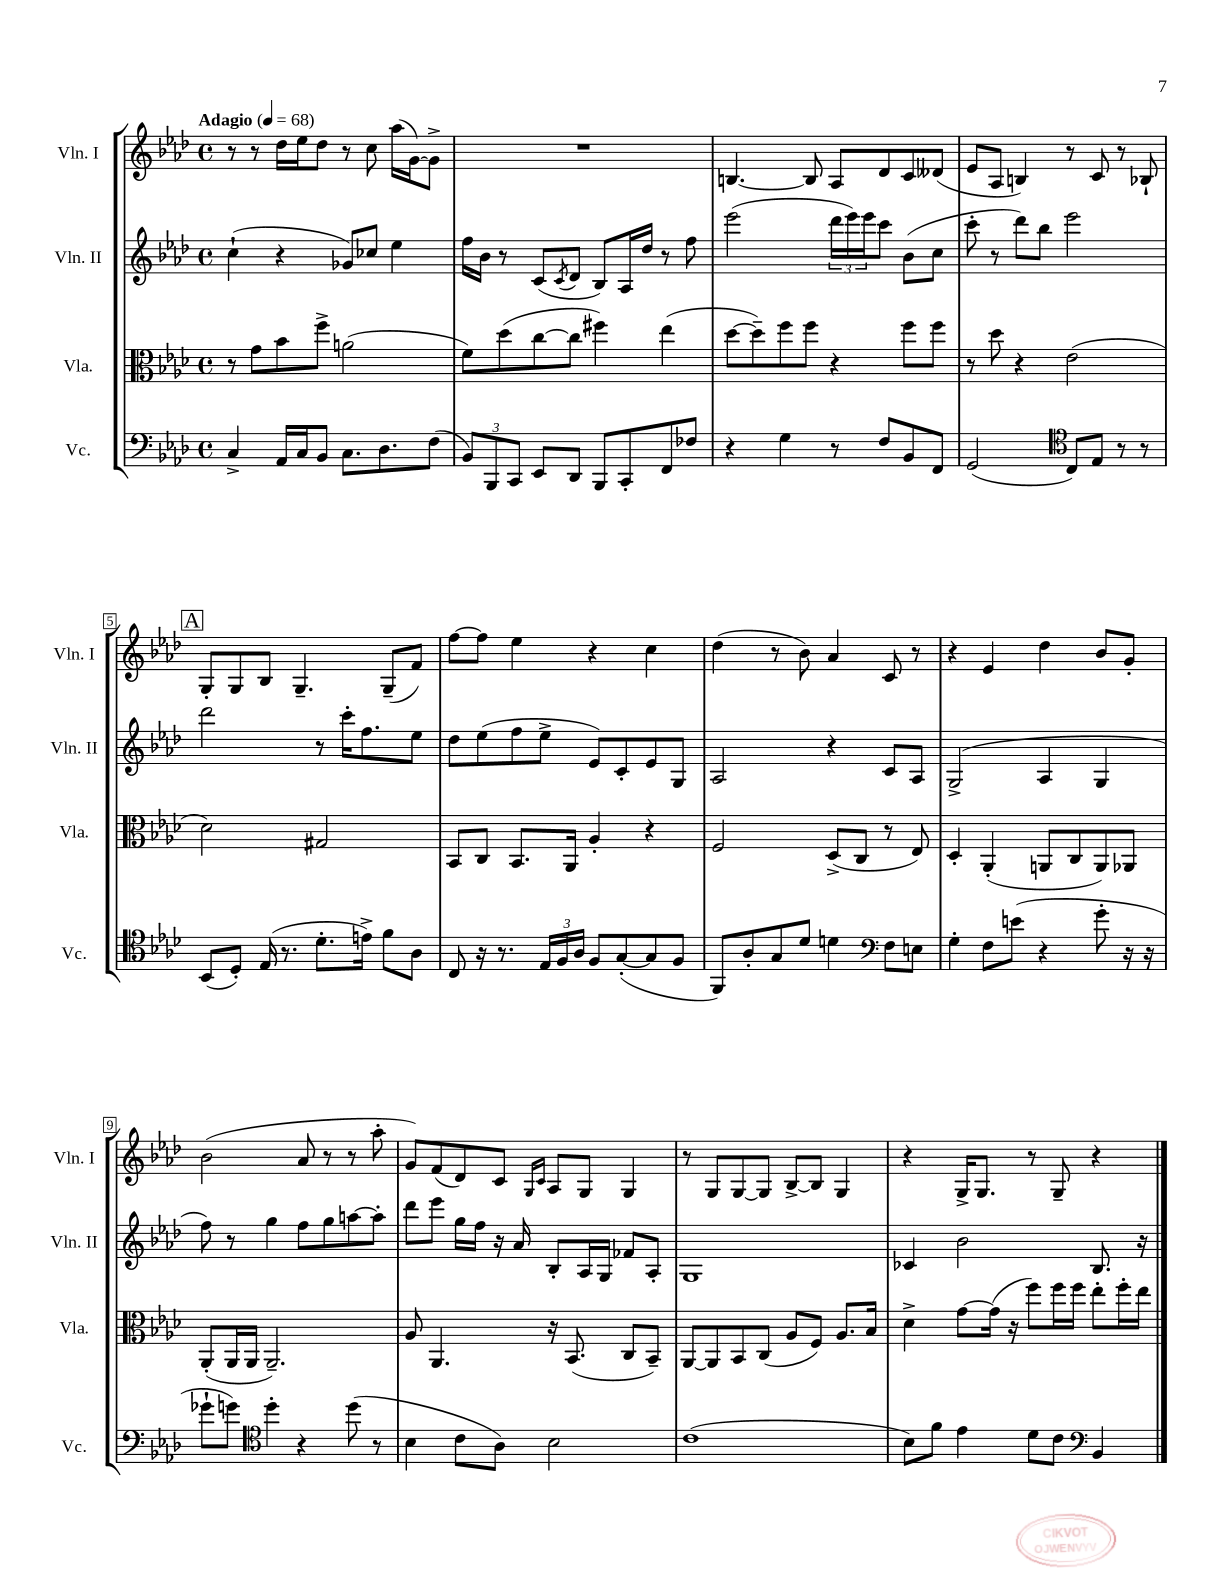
<<
\new StaffGroup <<
\new Staff = "s0" \with { instrumentName = "Vln. I" shortInstrumentName = "Vln. I" } {
    \clef treble \key aes \major \defaultTimeSignature \time 4/4 \tempo "Adagio" 4 = 68
    r8 r8 des''16 ees''16 des''8 r8 c''8 aes''16( g'16~) g'8-> |
    R1 |
    b4.~ b8 aes8 des'8 c'8 deses'8( |
    ees'8 aes8 b4) r8 c'8 r8 bes8-! |
    \mark \markup { \box "A" } g8-. g8 bes8 g4.-- g8--( f'8) |
    f''8~ f''8 ees''4 r4 c''4 |
    des''4( r8 bes'8) aes'4 c'8 r8 |
    r4 ees'4 des''4 bes'8 g'8-. |
    bes'2( aes'8 r8 r8 aes''8-. |
    g'8) f'8( des'8) c'8 \grace { g16 c'16 } aes8 g8 g4 |
    r8 g8 g8~ g8 bes8~-> bes8 g4 |
    r4 g16-> g8. r8 g8-- r4 \bar "|." |
}
\new Staff = "s1" \with { instrumentName = "Vln. II" shortInstrumentName = "Vln. II" } {
    \clef treble \key aes \major \defaultTimeSignature \time 4/4
    c''4-!( r4 ges'8) ces''8 ees''4 |
    f''16 bes'16 r8 c'8( \acciaccatura { c'8 } des'8 bes8) aes16 des''16 r8 f''8 |
    ees'''2( \tuplet 3/2 { des'''16 ees'''16) ees'''16 } c'''8 bes'8( c''8 |
    c'''8-. r8 des'''8) bes''8 ees'''2 |
    \mark \markup { \box "A" } des'''2 r8 c'''16-. f''8. ees''8 |
    des''8 ees''8( f''8 ees''8-> ees'8) c'8-. ees'8 g8 |
    aes2 r4 c'8 aes8 |
    g2->( aes4 g4 |
    f''8) r8 g''4 f''8 g''8 a''8~ a''8-. |
    des'''8 ees'''8 g''16 f''16 r16 aes'16 bes8-. aes16 g16 fes'8 aes8-. |
    g1 |
    ces'4 bes'2 bes8. r16 \bar "|." |
}
\new Staff = "s2" \with { instrumentName = "Vla." shortInstrumentName = "Vla." } {
    \clef alto \key aes \major \defaultTimeSignature \time 4/4
    r8 g'8 bes'8 f''8-> a'2( |
    f'8) des''8( c''8~ c''8 fis''4) ees''4( |
    des''8~ des''8--) f''8 f''8 r4 f''8 f''8 |
    r8 des''8 r4 ees'2( |
    \mark \markup { \box "A" } des'2) gis2 |
    bes,8 c8 bes,8. aes,16 aes4-. r4 |
    f2 des8->( c8 r8 ees8) |
    des4-. aes,4-.( a,8 c8 a,8) aes,8 |
    aes,8-.( aes,16 aes,16 aes,2.--) |
    aes8 aes,4. r16 bes,8.( c8 bes,8--) |
    aes,8~ aes,8 bes,8 c8( aes8 f8) aes8. bes16 |
    des'4-> g'8~ g'16( r16 f''8) f''16 f''16 ees''8-. f''16-. ees''16 \bar "|." |
}
\new Staff = "s3" \with { instrumentName = "Vc." shortInstrumentName = "Vc." } {
    \clef bass \key aes \major \defaultTimeSignature \time 4/4
    c4-> aes,16 c16 bes,8 c8. des8. f8( |
    \tuplet 3/2 { bes,8) bes,,8 c,8 } ees,8 des,8 bes,,8 c,8-. f,8 fes8 |
    r4 g4 r8 f8 bes,8 f,8 |
    g,2( \clef tenor c8) ees8 r8 r8 |
    \mark \markup { \box "A" } bes,8( des8-.) ees16( r8. des'8.-. e'16->) f'8 aes8 |
    c8 r16 r8. \tuplet 3/2 { ees16 f16 aes16 } f8 g8~-.( g8 f8 |
    f,8) aes8-. g8 des'8 d'4 \clef bass f8 e8 |
    g4-. f8 e'8( r4 g'8-. r16 r16 |
    ges'8-! g'8) \clef tenor des''4-. r4 des''8( r8 |
    bes4 c'8 aes8) bes2 |
    c'1( |
    bes8) f'8 ees'4 des'8 c'8 \clef bass bes,4 \bar "|." |
}
>>
>>
\layout { \context { \Score \override BarNumber.stencil = #(make-stencil-boxer 0.1 0.3 ly:text-interface::print) } }
